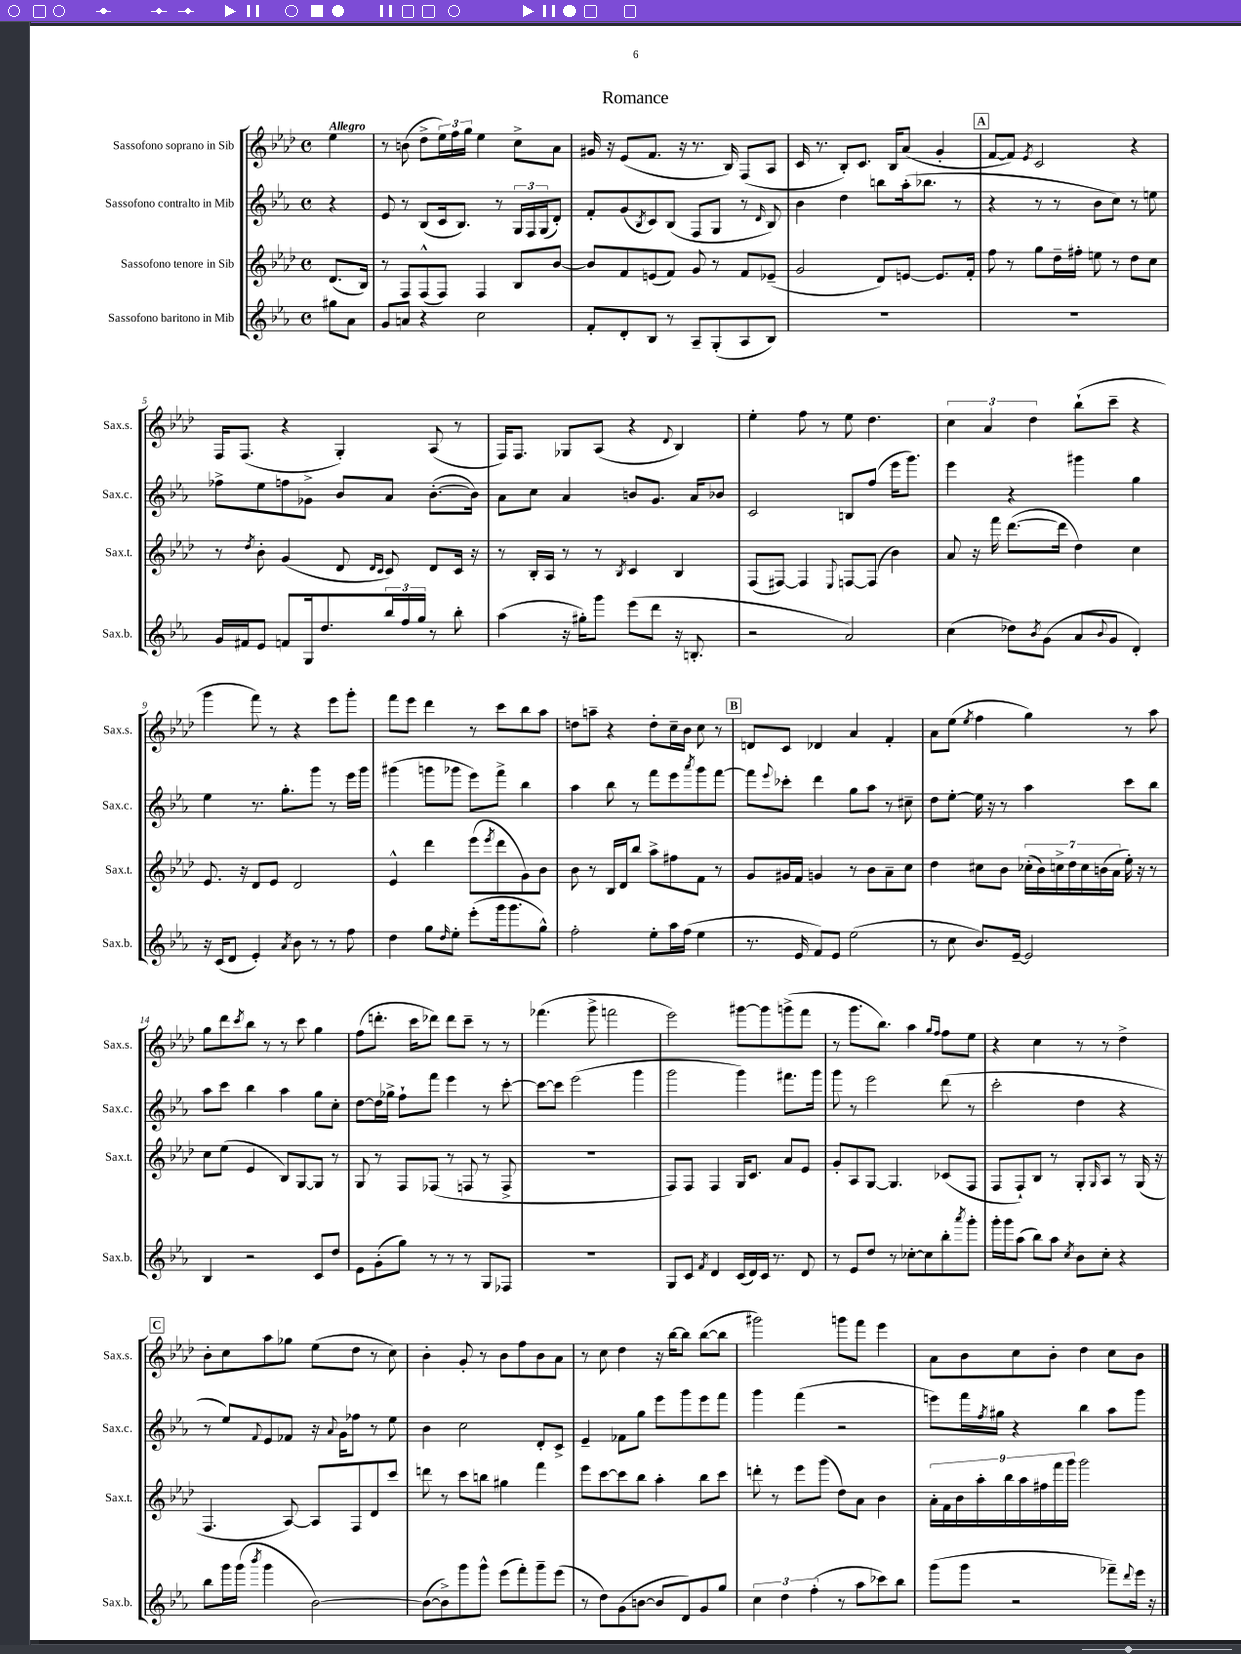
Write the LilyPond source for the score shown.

\header { title = "Romance" }
<<
\new StaffGroup <<
\new Staff = "s0" \with { instrumentName = "Sassofono soprano in Sib" shortInstrumentName = "Sax.s." } {
    \clef treble \key aes \major \defaultTimeSignature \time 4/4 \partial 4 \tempo "Allegro"
    ees''4 |
    r8 b'8( des''8-> \tuplet 3/2 { ees''16) f''16 g''16 } ees''4 c''8-> aes'8 |
    gis'16 r16 ees'8( f'8. r16 r8. bes16) f8( aes8 |
    c'16 r8. bes8-.) c'8. bes16 aes'8( g'4-. |
    \mark \markup { \box "A" } f'8~ f'8) \acciaccatura { ees'8 } c'2 r4 |
    f16 f8.( r4 g4-.) aes8( r8 |
    f16) f8. ges8 aes8( r4 \appoggiatura { des'8 } bes4) |
    ees''4-. f''8 r8 ees''8 des''4. |
    \tuplet 3/2 { c''4 aes'4 des''4 } bes''8-!( c'''8-- r4 |
    g'''4 f'''8) r8 r4 ees'''8 g'''8-. |
    f'''8 ees'''8 des'''4 r8 c'''8 bes''8 aes''8 |
    d''8 a''8-- r4 d''8-. c''16-- bes'16 c''8 r8 |
    \mark \markup { \box "B" } d'8 c'8 des'4 aes'4 f'4-. |
    aes'8 ees''8( \acciaccatura { ees''8 } f''4 g''4) r8 aes''8 |
    g''8 des'''8 \acciaccatura { c'''8 } bes''8 r8 r8 c'''8 g''4 |
    f''8( d'''8.-. c'''16 des'''8) des'''8 c'''8-- r8 r8 |
    fes'''4.( g'''8-> f'''2 |
    ees'''2) gis'''8~ gis'''8 g'''8->( f'''8 |
    r8 g'''8. bes''8.) aes''4 \grace { g''16 f''16 } f''8 ees''8 |
    r4 c''4 r8 r8 des''4-> |
    \mark \markup { \box "C" } bes'8-. c''8 aes''8 ges''8 ees''8( des''8 r8 c''8) |
    bes'4-. g'8-. r8 bes'8 f''8 bes'8 aes'8 |
    r8 c''8 des''4 r16 bes''16~ bes''8 bes''8~( bes''8 |
    gis'''2) g'''8 f'''8 ees'''4 |
    aes'8 bes'8 c''8 bes'8-. des''4 c''8 bes'8 \bar "|." |
}
\new Staff = "s1" \with { instrumentName = "Sassofono contralto in Mib" shortInstrumentName = "Sax.c." } {
    \clef treble \key ees \major \defaultTimeSignature \time 4/4 \partial 4
    r4 |
    ees'8 r8 bes8( c'16 bes8.) r8 \tuplet 3/2 { g16 f16 g16( } d'8-.) |
    f'8-. g'8( \acciaccatura { bes8 } c'8) bes8( f8 g8 r8 \grace { d'16 } bes8) |
    bes'4 d''4 b''8 aes''16-.( bes''8. r8 |
    \mark \markup { \box "A" } r4 r8 r8 bes'8 c''8) r8 e''8 |
    fes''8-> ees''8 f''8 ges'8-> bes'8 aes'8 bes'8.~-.( bes'16) |
    aes'8 c''8 aes'4 b'8 g'8. aes'16 bes'8 |
    c'2 b8 f''8( ees'''16 g'''8.) |
    ees'''4 r4 gis'''4 g''4 |
    ees''4 r8. g''8.-. g'''8 r8 ees'''16 g'''16 |
    gis'''4( g'''8 ges'''8 ees'''8) f'''8-> bes''4 |
    aes''4 bes''8 r8 f'''8 ees'''8 \acciaccatura { aes'''8 } g'''8 f'''8~ |
    \mark \markup { \box "B" } f'''8 \appoggiatura { ees'''8 } ces'''8-. d'''4 g''8 aes''8 r8 cis''8-- |
    d''8 ees''8~-. ees''16 r16 r8 aes''4 c'''8 bes''8 |
    aes''8 c'''8 bes''4 aes''4 g''8 c''8-. |
    d''8~ d''16 ges''16-> f''8-! f'''8 ees'''4 r8 c'''8~-. |
    c'''8~ c'''8 ees'''2( g'''4 |
    g'''2 g'''4) fis'''8. g'''16 |
    g'''8 r8 ees'''2 d'''8( r8 |
    c'''2-. d''4 r4 |
    \mark \markup { \box "C" } r8 ees''8) \appoggiatura { f'8 } ees'8 fes'8 r16 \appoggiatura { aes'8 } g'16 fes''8 r8 ees''8 |
    bes'4 c''2 d'8-. c'8-> |
    ees'4-- fes'8 g''8 ees'''8 g'''8 ees'''8 f'''8 |
    g'''4 f'''4( r2 |
    e'''8) f'''16 \acciaccatura { f''8 } gis''16 r4 bes''4 aes''8 g'''8 \bar "|." |
}
\new Staff = "s2" \with { instrumentName = "Sassofono tenore in Sib" shortInstrumentName = "Sax.t." } {
    \clef treble \key aes \major \defaultTimeSignature \time 4/4 \partial 4
    des'8.( bes16) |
    r8 f8 f8-^( f8) f4 bes8 bes'8~ |
    bes'8 f'8 e'8( f'8) g'8 r8 f'8 ees'8--( |
    g'2 des'8) e'8~ e'8. f'16-. |
    \mark \markup { \box "A" } f''8 r8 g''8 des''16-- fis''16-. e''8 r8 des''8 c''8 |
    r8 \acciaccatura { des''8 } bes'8-. g'4( des'8 \grace { des'16 c'16 } c'8) des'8 c'16 r16 |
    r8 bes16-. aes16 r8 r8 \acciaccatura { bes8 } c'4 bes4 |
    f8( fis8~) fis4 \appoggiatura { ees8 } f8~ f8( bes'4) |
    aes'8 r16 f'''16 des'''8.~( des'''16 des''4) c''4 |
    ees'8. r16 des'8 ees'8 des'2 |
    ees'4-^ des'''4 ees'''8( \acciaccatura { ees'''8 } des'''8 g'8) bes'8 |
    bes'8 r8 bes16 des'16 bes''8 aes''8-> fis''8 f'8 r8 |
    \mark \markup { \box "B" } g'8 gis'16 f'16 g'4 r8 bes'8 aes'8-- c''8 |
    des''4 cis''8 bes'8 \tuplet 7/4 { ces''16-.( bes'16) c''16-> des''16 c''16 b'16( aes'16 } ees''16-.) r16 r8 |
    c''8 ees''8( ees'4 bes8) g8~ g8 r8 |
    g8 r8 f8 fes8( r8 f8 r8 f8-> |
    R1 |
    f8) f8 f4 g16 c'8. aes'8 ees'8 |
    g'8-. aes8 g8~ g4. ces'8( f8 |
    f8 f8-!) bes8 r8 g8-. \grace { g16 } aes8 r8 g16( r16 |
    \mark \markup { \box "C" } f4. aes8~) aes8 f8 des'8 c'''8 |
    d'''8 r8 c'''8 b''8 gis''4 f'''4 |
    ees'''8 c'''8~ c'''8 bes''8 aes''4-. bes''8 c'''8 |
    d'''8-. r8 ees'''8 g'''8( des''8) aes'8 bes'4 |
    \tuplet 9/8 { aes'16-. f'16 bes'16 aes''16-. bes''16 aes''16 fis''16 f'''16 g'''16 } g'''2 \bar "|." |
}
\new Staff = "s3" \with { instrumentName = "Sassofono baritono in Mib" shortInstrumentName = "Sax.b." } {
    \clef treble \key ees \major \defaultTimeSignature \time 4/4 \partial 4
    gis''8 aes'8 |
    g'8 a'8 r4 c''2 |
    f'8-. d'8-. bes8 r8 aes8-- g8-.( aes8 bes8) |
    R1 |
    \mark \markup { \box "A" } R1 |
    g'16 fis'16 ees'8 f'8 g16 d''8. \tuplet 3/2 { bes''16 f''16 g''16 } r8 bes''8-. |
    aes''4( r16 gis''16-.) g'''8 ees'''8( d'''8 r16 b8.-. |
    r2 aes'2) |
    c''4( des''8) \acciaccatura { bes'8 } g'8( aes'8 \appoggiatura { bes'8 } g'8 d'4-.) |
    r16 c'16( d'8 ees'4-.) \acciaccatura { aes'8 } bes'8 r8 r8 f''8 |
    d''4 g''8 \grace { d''16 } ees''8-. ees'''8-.( g'''16 g'''8. g''8-^) |
    f''2-. ees''8-. aes''16 f''16( ees''4 |
    \mark \markup { \box "B" } r8. ees'16 f'8) ees'8 ees''2( |
    r8 c''8 bes'8.) ees'16~-- ees'2 |
    bes4 r2 c'8 d''8 |
    ees'8 g'8-.( g''8) r8 r8 r8 g8 fes8 |
    R1 |
    g8 c'8 \acciaccatura { f'8 } d'4 c'16( d'16) c'16 r8. d'8 |
    r8 ees'8 d''8 r8 ces''8~-. ces''8 bes''8-. \acciaccatura { aes'''8 } g'''8-. |
    g'''16-. g'''16 aes''8( bes''8) aes''8 \acciaccatura { c''8 } bes'8 c''8-. r4 |
    \mark \markup { \box "C" } bes''8 g'''16 g'''16( \acciaccatura { bes'''8 } g'''4 bes'2~) |
    bes'8~( bes'8->) g'''8 g'''8-^ ees'''8( f'''8-.) g'''8-- ees'''8( |
    r8 d''8) g'8( b'8~ b'8 d'8) g'8 g''8 |
    \tuplet 3/2 { c''4 d''4 f''4-.( } r8 aes''8 ces'''8) bes''8 |
    g'''8( g'''8 r2 fes'''8--) \appoggiatura { d'''8 } ees'''16 r16 \bar "|." |
}
>>
>>
